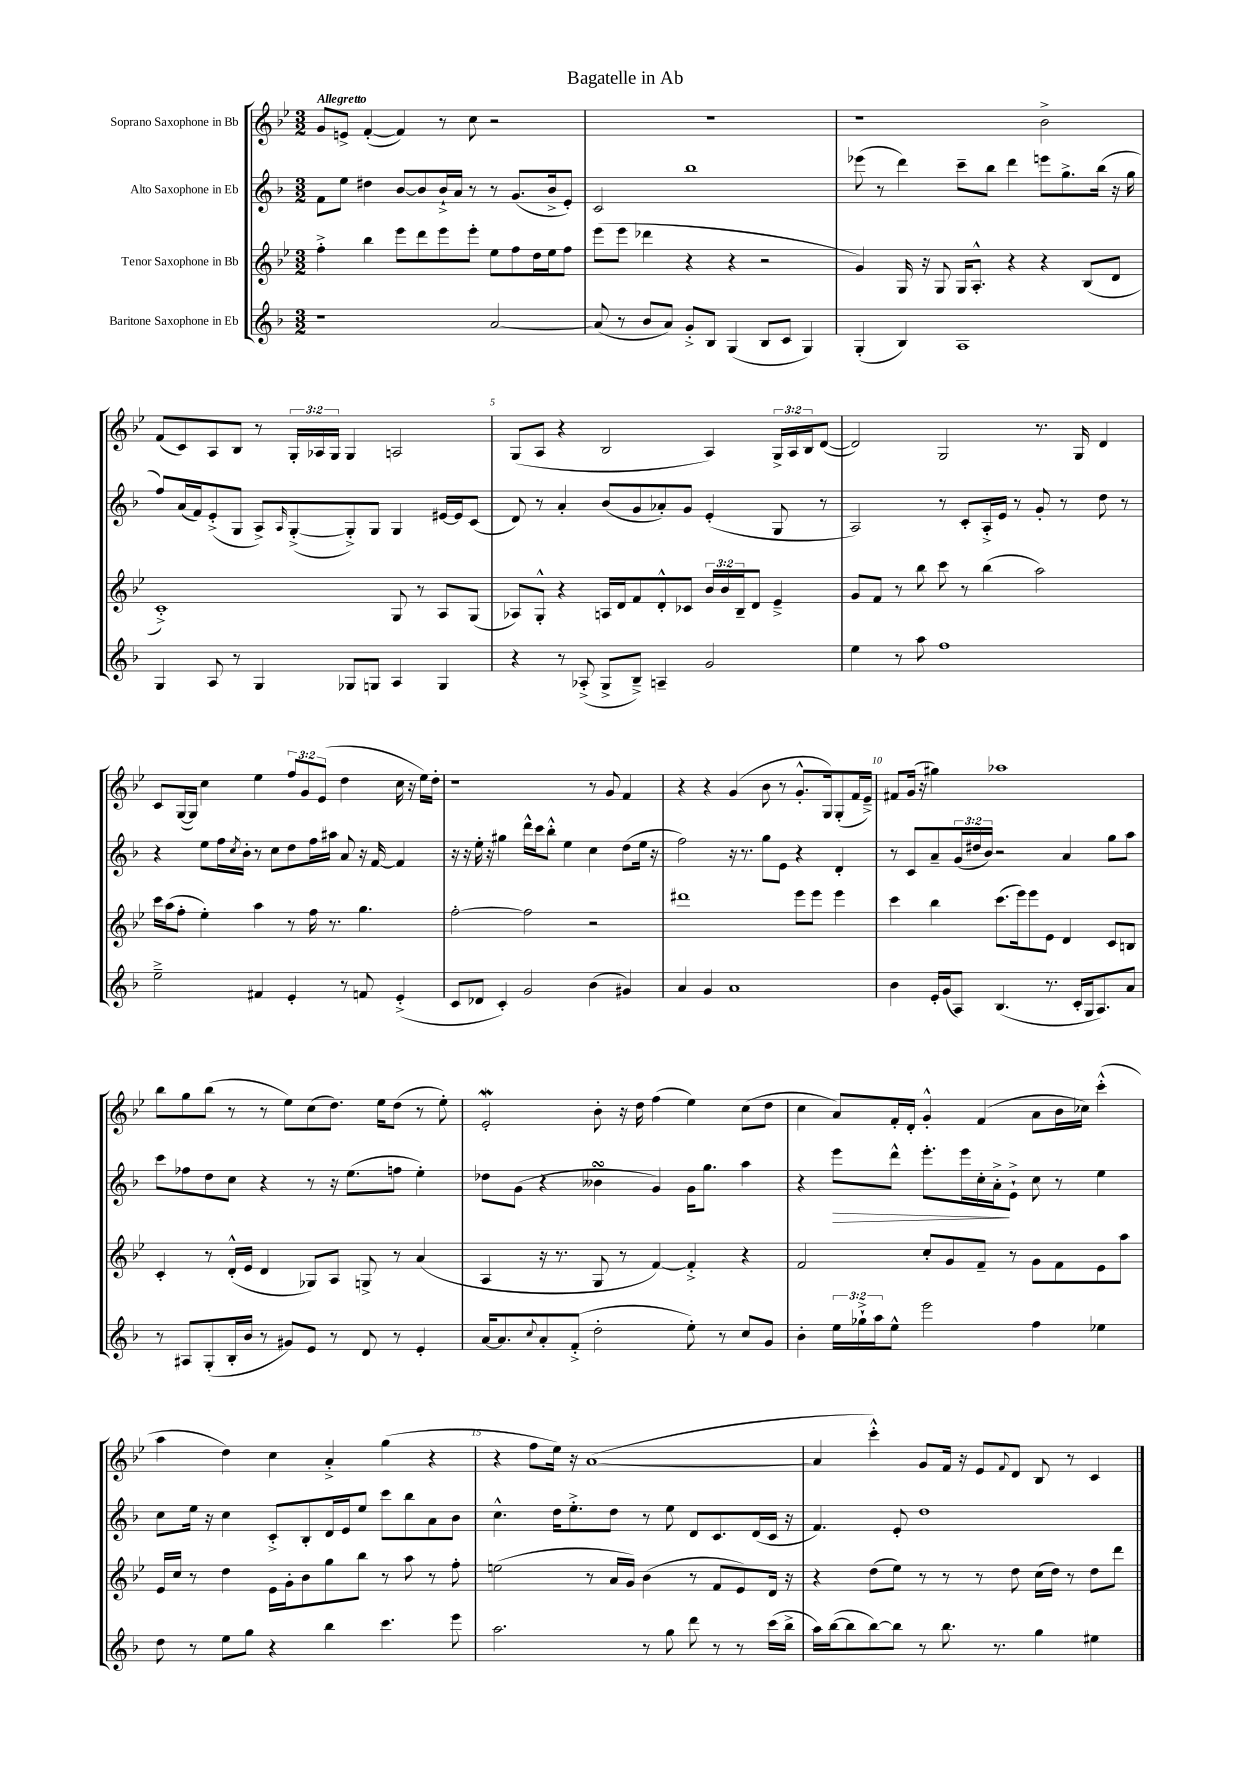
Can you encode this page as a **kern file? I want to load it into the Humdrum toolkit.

**kern	**kern	**kern	**dynam	**kern
*part4	*part3	*part2	*part2	*part1
*staff4	*staff3	*staff2	*staff2	*staff1
*I"Baritone Saxophone in Eb	*I"Tenor Saxophone in Bb	*I"Alto Saxophone in Eb	*	*I"Soprano Saxophone in Bb
*clefG2	*clefG2	*clefG2	*	*clefG2
*k[b-]	*k[b-e-]	*k[b-]	*	*k[b-e-]
*M3/2	*M3/2	*M3/2	*	*M3/2
=1	=1	=1	=1	=1
!	!	!	!	!LO:TX:a:B:t=Allegretto
1r	4ff'^\	8f\L	.	8g/L
.	.	8ee\J	.	8en^/J
.	4bb-\	4dd#X\	.	([4f'/
.	8eee-\L	[8b-/L	.	4f/])
.	8ddd\	8b-/]	.	.
.	8eee-\	16b-`^/L	.	8r
.	.	16a/JJ	.	.
.	8eee-'\J	8r	.	8cc\
[2a/	8ee-\L	8r	.	2r
.	8ff\	(8.g/L	.	.
.	16dd\L	.	.	.
.	16ee-\J	16b-^/k	.	.
.	8ff\J	8e'/J)	.	.
=2	=2	=2	=2	=2
(8a/]	(8eee-\L	2c/	.	1.r
8r	8eee-\J	.	.	.
8b-/L	4ddd-X\	.	.	.
8a/J)	.	.	.	.
8g'^/L	4r	1bb-	.	.
8B-/J	.	.	.	.
(4G/	4r	.	.	.
8B-/L	2r	.	.	.
8c/J	.	.	.	.
4G/)	.	.	.	.
=3	=3	=3	=3	=3
(4G'/	4g/)	(8eee-X\	.	1r
.	.	8r	.	.
4B-/)	16G/	4ddd\)	.	.
.	16r	.	.	.
.	8G/	.	.	.
1A	16G/KL	8ccc~\L	.	.
.	8.A'^^/J	.	.	.
.	.	8bb-\J	.	.
.	4r	4ddd\	.	.
.	4r	8eeen\L	.	2b-^\
.	.	8.gg^\	.	.
.	(8B-/L	.	.	.
.	.	(16bb-\Jk	.	.
.	8d/J	16r	.	.
.	.	16gg\	.	.
!!LO:LB:g=z
=4	=4	=4	=4	=4
4G/	1c'^)	8ff/L)	.	(8f/L
.	.	(16a/L	.	8c/)
.	.	16f/J)	.	.
8A/	.	(8e'^/	.	8A/
8r	.	8G/J	.	8B-/J
4G/	.	8A^/L)	.	8r
.	.	16qqA/	.	.
.	.	([8G'^/	.	24G'/LL
.	.	.	.	24A-X/
.	.	.	.	24G/JJ
8G-X/L	.	8G'^/])	.	4G/
8Gn/J	.	8G/J	.	.
4A/	8G/	4G/	.	2An/
.	8r	.	.	.
4G/	8A/L	[16e#X/LL	.	.
.	.	16e#/J]	.	.
.	(8G/J	(8c/J	.	.
=5	=5	=5	=5	=5
4r	8A-X/L)	8d/)	.	(8G/L
.	8G'^^/J	8r	.	8A/J
8r	4r	4a'/	.	4r
(8A-X'^/	.	.	.	.
8G^/L	16An/LL	(8b-/L	.	2B-/
.	16d/J	.	.	.
8B-~^/J)	8f/	8g/	.	.
4An~/	8d'^^/	8a-X'/)	.	.
.	8c-X/J	8g/J	.	.
2g/	24b-/LL	(4e'/	.	4A/)
.	24b-/	.	.	.
.	24B-~/J	.	.	.
.	8d/J	.	.	.
.	4e-~^/	8G/	.	24G^/LL
.	.	.	.	24A/
.	.	.	.	24B-/J
.	.	8r	.	([8d/J
=6	=6	=6	=6	=6
4ee\	8g/L	2A/)	.	2d/])
.	8f/J	.	.	.
8r	8r	.	.	.
8aa\	8bb-\	.	.	.
1ff	8ccc\	8r	.	2G/
.	8r	8c'/L	.	.
.	(4bb-\	16A'^/L	.	.
.	.	16e/JJ	.	.
.	.	8r	.	.
.	2aa\)	8g'/	.	8.r
.	.	8r	.	.
.	.	.	.	16G/
.	.	8dd\	.	4d/
.	.	8r	.	.
!!LO:LB:g=z
=7	=7	=7	=7	=7
2ee~^\	16ccc\LL	4r	.	8c/L
.	(16aa\J	.	.	.
.	8ff'\J	.	.	([16G/L
.	.	.	.	16G/JJ])
.	4ee-'\)	8ee\L	.	4cc\
.	.	16ff\L	.	.
.	.	8qcc/	.	.
.	.	16b-'\JJ	.	.
4f#X/	4aa\	8r	.	4ee-\
.	.	8cc\L	.	.
4e'/	8r	8dd\	.	12ff/L
.	.	.	.	12g/
.	16ff\	16ff\L	.	.
.	.	.	.	(12e-/J
.	8.r	16aa#X\JJ	.	.
8r	.	8a/	.	4dd\
8fn/	4.gg\	16r	.	.
.	.	[16f/	.	.
(4e'^/	.	4f/]	.	16cc\
.	.	.	.	16r
.	.	.	.	16ee-\LL)
.	.	.	.	16dd'\JJ
=8	=8	=8	=8	=8
8c/L	[2ff'\	16r	.	1r
.	.	16r	.	.
8d-X/J	.	16ee'\	.	.
.	.	16r	.	.
4c'/)	.	4gg#X\	.	.
2g/	2ff\]	16ddd^^\LL	.	.
.	.	16ccc\J	.	.
.	.	8bb-'^^\J	.	.
.	.	4ee\	.	.
(4b-\	2r	4cc\	.	8r
.	.	.	.	8g/
4g#X/)	.	(8dd\L	.	4f/
.	.	16ee\Jk	.	.
.	.	16r	.	.
=9	=9	=9	=9	=9
4a/	1ddd#X	2ff\)	.	4r
4g/	.	.	.	4r
1a	.	16r	.	(4g/
.	.	8.r	.	.
.	.	8gg\L	.	8b-\
.	.	8e\J	.	8r
.	8eee-\L	4r	.	8.g'^^/L
.	8eee-\J	.	.	.
.	.	.	.	16G/k)
.	4eee-\	4d'/	.	(8G'/
.	.	.	.	16f/L
.	.	.	.	16e-~^/JJ)
=10	=10	=10	=10	=10
4b-\	4ccc\	8r	.	8f#X/L
.	.	8c/L	.	(16g/Jk
.	.	.	.	16r
16e'/LL	4bb-\	8a~/	.	4gg#X\)
(16g/J	.	.	.	.
8A/J)	.	(24g/L	.	.
.	.	24dd#X/	.	.
.	.	24b-/JJ)	.	.
(4.B-/	(8.ccc\L	2r	.	1aa-X
.	16eee-\k)	.	.	.
.	8eee-\	.	.	.
8.r	8e-\J	.	.	.
.	4d/	4a/	.	.
16c'/LL	.	.	.	.
16G/J	.	.	.	.
8.A/)	.	.	.	.
.	8c/L	8gg\L	.	.
8a/J	8Bn/J	8aa\J	.	.
!!LO:LB:g=z
=11	=11	=11	=11	=11
8r	4c'/	8ccc\L	.	8bb-\L
8A#X/L	.	8ff-X\	.	8gg\
(8G'/	8r	8dd\	.	(8bb-\J
16B-'/L	(16d'^^/LL	8cc\J	.	8r
16b-/JJ	16e-/JJ	.	.	.
8r	4d/	4r	.	8r
8g#X/L)	.	.	.	8ee-\L)
8e/J	8G-X/L)	8r	.	(8cc\
8r	8A/J	16r	.	8.dd\J)
.	.	(8.ee\L	.	.
8d/	8Gn^/	.	.	.
.	.	.	.	16ee-\KL
8r	8r	8ffn\J	.	(8dd\J
4e'/	(4a/	4ee'\)	.	8r
.	.	.	.	8ee-'\)
=12	=12	=12	=12	=12
[16a/KL	4A/	8dd-X\L	.	2e-w'/
8.a/]	.	.	.	.
.	.	(8g\J	.	.
8qqcc/	.	.	.	.
8a'/	16r	4r	.	.
.	8.r	.	.	.
(8f'^/J	.	.	.	.
2dd'\	8G/	4b--XsSSs\	.	8b-'\
.	8r	.	.	16r
.	.	.	.	16dd\
.	[4f/)	4g/)	.	(4ff\
8ee'\)	4f'^/]	16g\KL	.	4ee-\)
.	.	8.gg\J	.	.
8r	.	.	.	.
8cc/L	4r	4aa\	.	(8cc\L
8g/J	.	.	.	8dd\J
=13	=13	=13	=13	=13
4b-'\	2f/	4r	.	4cc\
!	!	!	!LO:HP:b	!
24ee\LL	.	8eee\L	>	8a/L)
24gg-X`^\	.	.	.	.
24aa\J	.	.	.	.
8ee^^\J	.	8ddd^^\J	.	16f'/L
.	.	.	.	16d'/JJ
2eee\	8cc'/L	8.eee'\L	.	4g'^^/
.	8g/	.	.	.
.	.	16eee\L	.	.
.	8f~/J	16cc'\	.	(4f/
.	.	16a'^\J	.	.
.	8r	8e`^\J	]	.
4ff\	8g\L	8cc\	.	8a\L
.	8f\	8r	.	16b-\L
.	.	.	.	16cc-X\JJ)
4ee-X\	8e-\	4ee\	.	(4ccc'^^\
.	8aa\J	.	.	.
!!LO:LB:g=z
=14	=14	=14	=14	=14
8dd\	16e-/LL	8cc\L	.	4aa\
.	16cc/JJ	.	.	.
8r	8r	16ee\Jk	.	.
.	.	16r	.	.
8ee\L	4dd\	4cc\	.	4dd\)
8gg\J	.	.	.	.
4r	16e-\LL	8c'^/L	.	4cc\
.	16g'\J	.	.	.
.	8b-\	8B-'/	.	.
4bb-\	8gg\	16d/L	.	4a'^/
.	.	16e/J	.	.
.	8bb-\J	8ee/J	.	.
4.ccc\	8r	8ccc\L	.	(4gg\
.	8aa\	8bb-\	.	.
.	8r	8a\	.	4r
8eee\	8ff'\	8b-\J	.	.
=15	=15	=15	=15	=15
2.aa\	(2een\	4.cc^^\	.	4r
.	.	.	.	8ff\L
.	.	16dd\KL	.	16ee-\Jk)
.	.	8.ee'^\	.	16r
.	8r	.	.	([1a
.	16a/LL	8dd\J	.	.
.	16g/JJ)	.	.	.
8r	(4b-\	8r	.	.
8gg\	.	8ee\	.	.
8ddd\	8r	8d/L	.	.
8r	8f/L	8.c/	.	.
8r	8e-/)	.	.	.
.	.	(16d/L	.	.
(16ccc\LL	16d/Jk	16c/JJ	.	.
16bb-^\JJ	16r	16r	.	.
=16	=16	=16	=16	=16
16aa\LL)	4r	4.f/)	.	4a/]
([16bb-\J	.	.	.	.
8bb-\]	.	.	.	.
[8bb-\)	(8dd\L	.	.	4ccc'^^\)
8bb-\J]	8ee-\J)	8e'/	.	.
8r	8r	1dd	.	8g/L
8.bb-\	8r	.	.	16f/Jk
.	.	.	.	16r
.	8r	.	.	8e-/L
8.r	.	.	.	.
.	.	.	.	8qqf/
.	8dd\	.	.	8d/J
4gg\	(16cc\LL	.	.	8B-/
.	16dd\JJ)	.	.	.
.	8r	.	.	8r
4ee#X\	8dd\L	.	.	4c/
.	8ddd\J	.	.	.
==	==	==	==	==
*-	*-	*-	*-	*-
